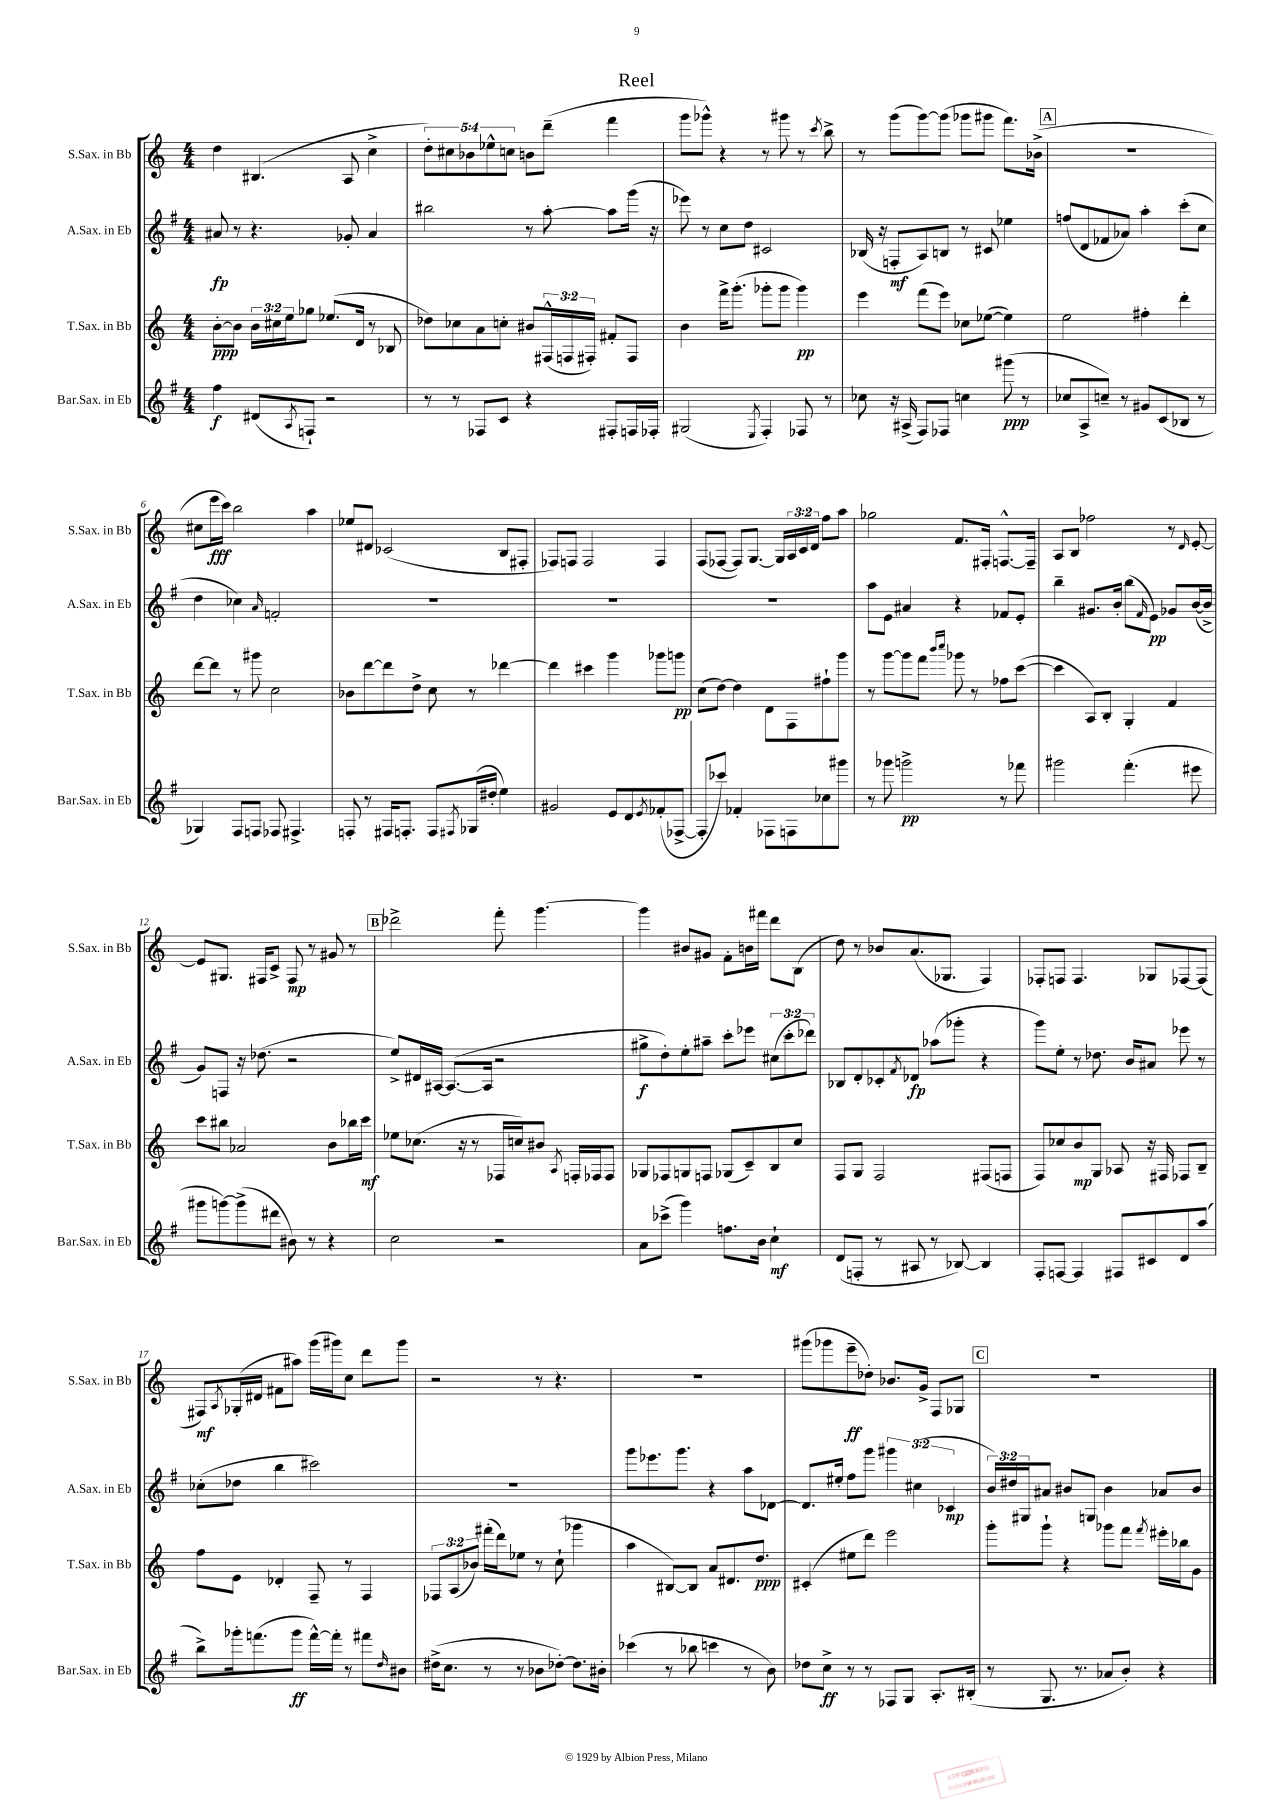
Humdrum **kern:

**kern	**dynam	**kern	**dynam	**kern	**dynam	**kern	**dynam
*part4	*part4	*part3	*part3	*part2	*part2	*part1	*part1
*staff4	*staff4	*staff3	*staff3	*staff2	*staff2	*staff1	*staff1
*I"Bar.Sax. in Eb	*	*I"T.Sax. in Bb	*	*I"A.Sax. in Eb	*	*I"S.Sax. in Bb	*
*I'Bar.Sax. in Eb	*	*I'T.Sax. in Bb	*	*I'A.Sax. in Eb	*	*I'S.Sax. in Bb	*
*clefG2	*	*clefG2	*	*clefG2	*	*clefG2	*
*k[f#]	*	*k[]	*	*k[f#]	*	*k[]	*
*M4/4	*	*M4/4	*	*M4/4	*	*M4/4	*
=1	=1	=1	=1	=1	=1	=1	=1
4ff#\	f	[8b'\L	ppp	8a#X/	fp	4dd\	.
.	.	8b\J]	.	8r	.	.	.
(8d#X/L	.	24b\LL	.	4.r	.	(4.B#X/	.
.	.	24cc#X\	.	.	.	.	.
.	.	24ee\J	.	.	.	.	.
8qA/	.	.	.	.	.	.	.
8Fn`/J)	.	8gg-X\J	.	.	.	.	.
2r	.	(8.ee-X/L	.	.	.	.	.
.	.	.	.	8g-X'/	.	8A/	.
.	.	16d/Jk	.	.	.	.	.
.	.	8r	.	4a#/	.	4cc^\	.
.	.	8B-X/	.	.	.	.	.
=2	=2	=2	=2	=2	=2	=2	=2
8r	.	8dd-X\L)	.	2bb#X\	.	10dd'\L)	.
.	.	.	.	.	.	10cc#X\	.
8r	.	8cc-X\	.	.	.	.	.
.	.	.	.	.	.	10b-X\	.
8F-X/L	.	8a\	.	.	.	.	.
.	.	.	.	.	.	10ee-X^^\	.
8c/J	.	8ccn'\J	.	.	.	.	.
.	.	.	.	.	.	10ccn\J	.
4r	.	8b#X/L	.	8r	.	8bn\L	.
.	.	(24F#X^^/L	.	[8aa'\	.	(8ddd~\J	.
.	.	24Fn/	.	.	.	.	.
.	.	24F#X'/JJ)	.	.	.	.	.
8F#X'/L	.	8f#X'/L	.	8aa\L]	.	4fff\	.
16Fn/L	.	8F#/J	.	(16ggg\Jk	.	.	.
16F-X'/JJ	.	.	.	16r	.	.	.
=3	=3	=3	=3	=3	=3	=3	=3
(2G#X/	.	4b\	.	8eee-X\)	.	8ggg\L	.
.	.	.	.	8r	.	8ggg-X^^\J)	.
.	.	16fff^\KL	.	8cc\L	.	4r	.
.	.	(8.ggg'\J	.	.	.	.	.
.	.	.	.	8dd\J	.	.	.
8qE/	.	.	.	.	.	.	.
4F#'/)	.	8ggg-X'\L	.	2c#X/	.	8r	.
.	.	8ggg-\J	.	.	.	8ggg#X\	.
8F-X/	.	4ggg-\)	pp	.	.	8r	.
.	.	.	.	.	.	8qccc/	.
8r	.	.	.	.	.	8bb^\	.
=4	=4	=4	=4	=4	=4	=4	=4
8cc-X\	.	4eee\	.	(16B-X/	.	8r	.
.	.	.	.	16r	.	.	.
16r	.	.	.	8Fn'/L	mf	(8ggg\L	.
(16A#X^/	.	.	.	.	.	.	.
8F#/L)	.	(8fff\L	.	8A/)	.	[8ggg\)	.
8F-X/J	.	8eee\J)	.	8Bn/J	.	(8ggg\J]	.
4ccn\	.	8cc-X\L	.	8r	.	8ggg-X\L	.
.	.	([8ee-X\J	.	8c#X/	.	8ggg#X\J	.
(8ggg#X\	ppp	4ee-\])	.	4ee-X\	.	8.fff\L)	.
8r	.	.	.	.	.	.	.
.	.	.	.	.	.	(16b-X^\Jk	.
!!LO:REH:place=s1:t=A
=5	=5	=5	=5	=5	=5	=5	=5
8cc-X/L	.	2ee\	.	(8ffn/L	.	1r	.
8A^/	.	.	.	8d/	.	.	.
8ccn~/J)	.	.	.	8f-X/	.	.	.
8r	.	.	.	8a-X/J)	.	.	.
8g#X/L	.	4ff#X'\	.	4aa'\	.	.	.
(8c/	.	.	.	.	.	.	.
8B-X/J	.	4ddd'\	.	(8ccc'\L	.	.	.
8r	.	.	.	8cc\J	.	.	.
!!LO:LB:g=z
=6	=6	=6	=6	=6	=6	=6	=6
4G-X/)	.	[8ddd\L	.	4dd\	.	8cc#X\L	.
.	.	8ddd\J]	.	.	.	16eee\L	fff
.	.	.	.	.	.	16ccc\JJ)	.
8F#/L	.	8r	.	4cc-X\)	.	2bb\	.
8Fn/J	.	8ggg#X\	.	.	.	.	.
.	.	.	.	16qqa/	.	.	.
8F-X/	.	2cc\	.	2fn'/	.	.	.
4.F#X^/	.	.	.	.	.	.	.
.	.	.	.	.	.	4aa\	.
=7	=7	=7	=7	=7	=7	=7	=7
8Fn'/	.	8b-X\L	.	1r	.	8ee-X/L	.
8r	.	[8ddd\	.	.	.	8d#X/J	.
16F#X/KL	.	8ddd\]	.	.	.	(2c-X/	.
8.Fn'/J	.	.	.	.	.	.	.
.	.	8dd^\J	.	.	.	.	.
8F/L	.	8cc\	.	.	.	.	.
8qF#X/	.	.	.	.	.	.	.
(16G-X/L	.	8r	.	.	.	.	.
16dd#X'/JJ	.	.	.	.	.	.	.
4ee\)	.	[4ddd-X\	.	.	.	8B/L	.
.	.	.	.	.	.	8F#X'/J	.
=8	=8	=8	=8	=8	=8	=8	=8
2g#X/	.	4ddd-\]	.	1r	.	8F-X/L)	.
.	.	.	.	.	.	8Fn/J	.
.	.	4ccc#X\	.	.	.	2F/	.
8e/L	.	4ggg\	.	.	.	.	.
8d/	.	.	.	.	.	.	.
8qe/	.	.	.	.	.	.	.
(8f-X'/	.	8ggg-X\L	.	.	.	4F/	.
[8F-X^/J	.	8gggn\J	pp	.	.	.	.
=9	=9	=9	=9	=9	=9	=9	=9
8F-'/L]	.	(8cc\L	.	1r	.	(8F/L	.
8ccc-X/J)	.	[8dd\J)	.	.	.	[8F-X/J	.
4f-X'/	.	4dd\]	.	.	.	8F-/L])	.
.	.	.	.	.	.	[8.G/J	.
8F-X\L	.	8d\L	.	.	.	.	.
.	.	.	.	.	.	16G/LL]	.
8Fn\	.	8F\	.	.	.	24A/	.
.	.	.	.	.	.	24c/	.
.	.	.	.	.	.	24d/JJ	.
8cc-X\	.	8ff#X`\	.	.	.	8ff\L	.
8ggg#X\J	.	8ggg\J	.	.	.	8aa\J	.
=10	=10	=10	=10	=10	=10	=10	=10
8r	.	8r	.	8aa\L	.	2gg-X\	.
8ggg-X\	.	[8ggg\L	.	8e\J	.	.	.
2gggn^\	pp	8ggg\]	.	4a#X/	.	.	.
.	.	8fff\J	.	.	.	.	.
.	.	16qqbbb/LL	.	.	.	.	.
.	.	16qqcccc/JJ	.	.	.	.	.
.	.	8ggg-X\	.	4r	.	8.f/L	.
.	.	8r	.	.	.	.	.
.	.	.	.	.	.	16F#X'/Jk	.
8r	.	8ff-X\L	.	8f-X/L	.	[8.Fn^^/L	.
8fff-X\	.	([8ccc\J	.	8e'/J	.	.	.
.	.	.	.	.	.	16F~/Jk]	.
=11	=11	=11	=11	=11	=11	=11	=11
2ggg#X\	.	4ccc\]	.	4bb~\	.	8A/L	.
.	.	.	.	.	.	8B/J	.
.	.	8A/L)	.	8.g#X/L	.	2ff-X\	.
.	.	8B'/J	.	.	.	.	.
.	.	.	.	16b'/Jk	.	.	.
(4.fff#'\	.	4G'/	.	(8bb\L	.	.	.
.	.	.	.	16qqf#/	.	.	.
.	.	.	.	8e\J)	pp	.	.
.	.	4f/	.	8g-X/L	.	8r	.
.	.	.	.	.	.	16qqd/	.
8eee#X\	.	.	.	([16b/L	.	[8e'/	.
.	.	.	.	16b^/JJ]	.	.	.
!!LO:LB:g=z
=12	=12	=12	=12	=12	=12	=12	=12
8ggg#X\L	.	8ccc\L	.	8g/L)	.	8e/L]	.
[8gggn\)	.	8bb#X\J	.	8Fn/J	.	8.G#X/J	.
(8ggg^\]	.	2a-X/	.	16r	.	.	.
.	.	.	.	(8.dd-X\	.	16F#X/KL	.
8ddd#X\J	.	.	.	.	.	8c^/J	.
8b#X\)	.	.	.	2r	.	8F#/	mp
8r	.	.	.	.	.	8r	.
4r	.	8b\L	.	.	.	8g#X/	.
.	.	16bb-X\L	.	.	.	8r	.
.	.	16ccc\JJ	mf	.	.	.	.
!!LO:REH:place=s1:t=B
=13	=13	=13	=13	=13	=13	=13	=13
2cc\	.	8ee-X\L	.	8ee^/L)	.	2ddd-X^\	.
.	.	(8.cc-X\J	.	16d#X/L	.	.	.
.	.	.	.	[16A#X/JJ	.	.	.
.	.	.	.	(8.A#/L_	.	.	.
.	.	16r	.	.	.	.	.
.	.	8r	.	.	.	.	.
.	.	.	.	16A#/Jk]	.	.	.
2r	.	16F-X/LL	.	2r	.	8fff'\	.
.	.	16ccn/J)	.	.	.	.	.
.	.	8b#X/J	.	.	.	[4.ggg\	.
.	.	8qA/	.	.	.	.	.
.	.	16Fn'/LL	.	.	.	.	.
.	.	16F-X/J	.	.	.	.	.
.	.	8F-/J	.	.	.	.	.
=14	=14	=14	=14	=14	=14	=14	=14
8a\L	.	8G-X/L	.	8gg#X^\L	f	4ggg\]	.
(8ccc-X^\J	.	8F-X/	.	8dd'\)	.	.	.
4ggg\)	.	8Gn/	.	8ee'\	.	8b#X/L	.
.	.	8Fn/J	.	8aa#X~\J	.	8g#X/J	.
8.ffn\L	.	(8G-X/L	.	8ccc'\L	.	8f'\L	.
.	.	8c~/)	.	8eee-X\J	.	16bn\L	.
16b\Jk	.	.	.	.	.	16fff#X\JJ	.
4cc`\	mf	8B/	.	(12cc#X\L	.	8ddd\L	.
.	.	.	.	12ccc'\	.	.	.
.	.	8cc/J	.	.	.	(8B\J	.
.	.	.	.	12ddd-X\J)	.	.	.
=15	=15	=15	=15	=15	=15	=15	=15
(8d/L	.	8F/L	.	8B-X/L	.	8dd\)	.
8Fn'/J	.	8G/J	.	8d'/	.	8r	.
8r	.	2F/	.	8c-X'/	.	8b-X/L	.
.	.	.	.	8qf#/	.	.	.
8A#X/	.	.	.	8d-X/J	fp	(8.a/	.
8r	.	.	.	(8aa-X\L	.	.	.
.	.	.	.	.	.	8.G-X/J	.
[8B-X/)	.	.	.	8ggg-X'\J	.	.	.
4B-/]	.	(8F#X/L	.	4r	.	4F/)	.
.	.	8Fn/J	.	.	.	.	.
=16	=16	=16	=16	=16	=16	=16	=16
8F#'/L	.	8F/L)	.	8ggg\L)	.	8F-X'/L	.
[8Fn/J	.	8cc-X/	.	8ee'\J	.	8Fn/J	.
4F/]	.	8b/	mp	8r	.	4.F/	.
.	.	8G/J	.	8.dd-X\	.	.	.
8F#X/L	.	8A-X/	.	.	.	.	.
.	.	.	.	16b/KL	.	.	.
8c#X/	.	16r	.	8a#X/J	.	8G-X/L	.
.	.	16F#X/	.	.	.	.	.
8d/	.	8F-X/L	.	8eee-X\	.	[8F-X/	.
(8aa/J	.	8B~/J	.	8r	.	(8F-/J]	.
!!LO:LB:g=z
=17	=17	=17	=17	=17	=17	=17	=17
8bb^\L)	.	8ff\L	.	(8cc-X'\L	.	8F#X/L)	mf
.	.	.	.	.	.	8qA/	.
16ggg-X'\k	.	8e\J	.	8dd-X\J	.	(16G-X'/L	.
(8.fffn\	.	.	.	.	.	16d#X/JJ	.
.	.	4d-X'/	.	4bb\	.	8f#X\L	.
8ggg-\J	ff	.	.	.	.	8aa#X\J)	.
[16fff^^\LL)	.	8F~/	.	2ccc#X\)	.	(16ggg\LL	.
16fff'\JJ]	.	.	.	.	.	16ggg#X\J)	.
8r	.	8r	.	.	.	8cc\J	.
8fff#X\L	.	4F/	.	.	.	8ddd\L	.
16qqdd/	.	.	.	.	.	.	.
8b#X\J	.	.	.	.	.	8ggg#\J	.
=18	=18	=18	=18	=18	=18	=18	=18
(16dd#X^\KL	.	12F-X/L	.	1r	.	2r	.
8.cc\J	.	.	.	.	.	.	.
.	.	(12A/	.	.	.	.	.
.	.	12b-X/J)	.	.	.	.	.
8r	.	(16fff#X'\LL	.	.	.	.	.
.	.	16ddd\J)	.	.	.	.	.
8r	.	8ee-X\J	.	.	.	.	.
8b-X\L	.	8r	.	.	.	8r	.
[8dd-X'\J)	.	(8cc`\	.	.	.	4.r	.
8.dd-\L]	.	4ggg-X\	.	.	.	.	.
16b#X'\Jk	.	.	.	.	.	.	.
=19	=19	=19	=19	=19	=19	=19	=19
(4ccc-X\	.	4aa\	.	8ggg\L	.	1r	.
.	.	.	.	8.eee-X\	.	.	.
8r	.	[8B#X/L)	.	.	.	.	.
.	.	.	.	8.ggg\J	.	.	.
8bb-X\	.	8B#/J]	.	.	.	.	.
4cccn\	.	8a/L	.	4r	.	.	.
.	.	8.d#X/	.	.	.	.	.
8r	.	.	.	8aa\L	.	.	.
.	.	8.dd/J	ppp	.	.	.	.
8b\)	.	.	.	[8d-X\J	.	.	.
=20	=20	=20	=20	=20	=20	=20	=20
8dd-X\L	.	(4c#X'/	.	8.d-/L]	.	(8ggg#X\L	.
8cc^\J	ff	.	.	.	.	8ggg-X\	.
.	.	.	.	16ee#X'/Jk	.	.	.
8r	.	8ee#X\L	.	8ff#\L	.	8eee~\	ff
8r	.	8ddd\J)	.	8ggg\J	.	8dd-X'\J)	.
8F-X/L	.	2eee\	.	6ggg#X\	.	8.b-X/L	.
8G/J	.	.	.	.	.	.	.
.	.	.	.	(6cc#X\	.	.	.
.	.	.	.	.	.	16g^/Jk	.
8.A'/L	.	.	.	.	.	8F/L	.
.	.	.	.	6c-X/	mp	.	.
.	.	.	.	.	.	8G-X/J	.
(16B#X'/Jk	.	.	.	.	.	.	.
!!LO:REH:place=s1:t=C
=21	=21	=21	=21	=21	=21	=21	=21
8r	.	8ggg'\L	.	24b/LL)	.	1r	.
.	.	.	.	24dd#X/	.	.	.
.	.	.	.	24G#X/J	.	.	.
8.G/	.	8ggg`\J	.	8a#X/J	.	.	.
.	.	4r	.	8b#X/L	.	.	.
8.r	.	.	.	.	.	.	.
.	.	.	.	8Gn/J	.	.	.
8a-X/L	.	8ggg-X\L	.	4b#\	.	.	.
8b'/J)	.	8fff\J	.	.	.	.	.
.	.	8qfff/	.	.	.	.	.
4r	.	16eee#X'\LL	.	8a-X/L	.	.	.
.	.	16bb-X\J	.	.	.	.	.
.	.	8g\J	.	8b#/J	.	.	.
==	==	==	==	==	==	==	==
*-	*-	*-	*-	*-	*-	*-	*-
